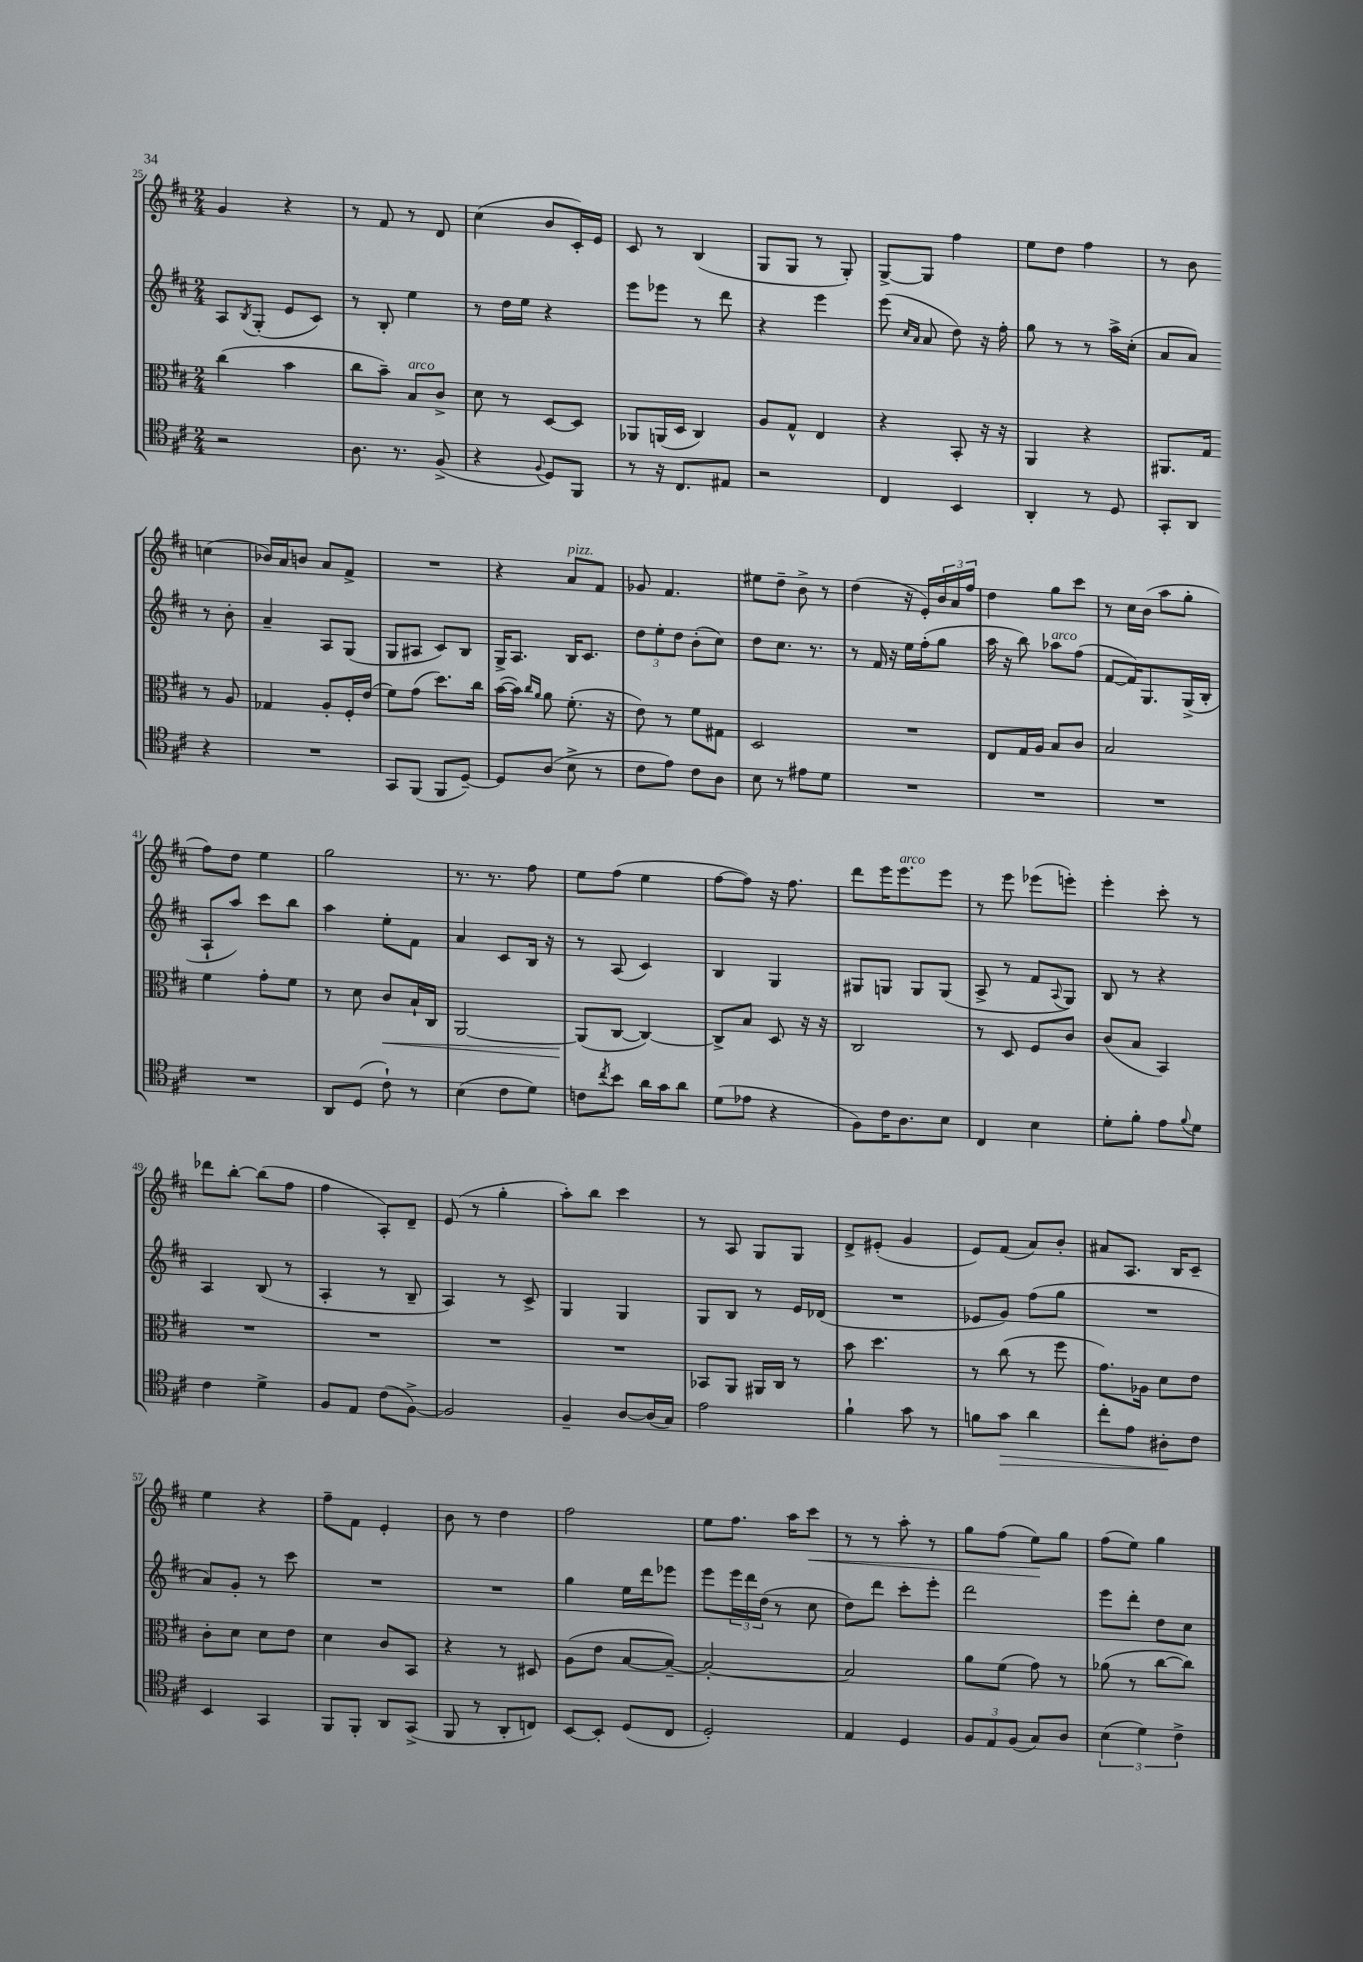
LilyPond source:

<<
\new StaffGroup <<
\new Staff = "s0" {
    \clef treble \key d \major \numericTimeSignature \time 2/4
    g'4 r4 |
    r8 fis'8 r8 d'8 |
    cis''4( b'8 cis'16-.) e'16 |
    cis'8 r8 b4( |
    g8 g8 r8 g8-.) |
    g8~-> g8 fis''4 |
    e''8 d''8 fis''4 |
    r8 b'8 c''4( |
    bes'16) a'16 b'8 a'8 fis'8-> |
    R2 |
    r4 a'8^\markup { \italic "pizz." } fis'8 |
    ges'8 fis'4. |
    eis''8 d''8-- b'8-> r8 |
    d''4( r16 e'16-.) \tuplet 3/2 { b'16 a'16 fis''16 } |
    d''4 g''8 cis'''8 |
    r8 cis''16 b'16( a''8 g''8-. |
    fis''8) d''8 e''4 |
    g''2 |
    r8. r8. fis''8 |
    e''8 fis''8( e''4 |
    fis''8~ fis''8) r16 fis''8. |
    d'''8 e'''16 e'''8.^\markup { \italic "arco" } e'''8 |
    r8 e'''8 ees'''8( e'''8-.) |
    e'''4-. cis'''8-. r8 |
    des'''8 b''8~-. b''8( fis''8 |
    fis''4 a8-.) d'8-- |
    e'8( r8 g''4-. |
    a''8-.) b''8 cis'''4 |
    r8 a8 g8 g8 |
    d'8-> eis'8-.( g'4 |
    e'8) fis'8( a'8) b'8-. |
    ais'8 a8. b16 cis'8-- |
    e''4 r4 |
    fis''8-- fis'8 e'4-. |
    b'8 r8 d''4 |
    fis''2 |
    e''8 fis''8. a''16 cis'''8\< |
    r8 r8 a''8-. r8 |
    g''8 fis''8( e''8\!) g''8 |
    fis''8( e''8) g''4 \bar "|." |
}
\new Staff = "s1" {
    \clef treble \key d \major \numericTimeSignature \time 2/4
    a8 \acciaccatura { b8 } g8-.( e'8 cis'8) |
    r8 b8-. e''4 |
    r8 d''16 e''16 r4 |
    e'''8 ees'''8 r8 d'''8 |
    r4 e'''4 |
    e'''8( \grace { cis''16 a'16 } a'8 d''8) r16 fis''16-. |
    g''8 r8 r8 a''16-> cis''16-.( |
    a'8 a'8) r8 b'8-. |
    a'4-- a8 g8( |
    g8 ais8 cis'8) b8 |
    g16-> a8. b16 cis'8. |
    \tuplet 3/2 { d''8 e''8-. d''8 } b'8-.( cis''8) |
    d''8 cis''8. r8. |
    r8 fis'16 r16 e''16 fis''16-.( g''8 |
    a''16 r16 b''8) aes''8^\markup { \italic "arco" } fis''8( |
    fis'8~ fis'16) g8. g16->( b16-. |
    a8-! a''8) cis'''8 b''8 |
    a''4 e''8-. fis'8 |
    a'4 cis'8 b16 r16 |
    r8 a8( cis'4) |
    b4 g4 |
    gis8 g8 g8 g8( |
    a8-> r8 fis'8 \appoggiatura { a8 } g8) |
    b8 r8 r4 |
    a4 b8( r8 |
    a4-. r8 b8-- |
    a4) r8 cis'8-> |
    g4 g4 |
    g8 b8 r8 e'16 des'16( |
    R2 |
    ees'8 g'8) fis''8( g''8 |
    R2 |
    a'8) g'8-. r8 cis'''8 |
    R2 |
    R2 |
    g''4 e''16 d'''16 ees'''8 |
    e'''8 \tuplet 3/2 { e'''16 d'''16 d''16( } r8 cis''8 |
    d''8) d'''8 cis'''8-. e'''8-. |
    d'''2 |
    e'''8 d'''8-. d''8 cis''8 \bar "|." |
}
\new Staff = "s2" {
    \clef alto \key d \major \numericTimeSignature \time 2/4
    cis''4( b'4 |
    cis''8 b'8--) b8^\markup { \italic "arco" } cis'8-> |
    d'8 r8 d8~ d8 |
    aes,8 a,16( d16 cis4) |
    a8 g8-^ e4 |
    r4 b,8-. r16 r16 |
    a,4 r4 |
    ais,8. g16 r8 a8 |
    ges4 a8-. fis16-. e'16( |
    fis'8) g'8( d''8.) cis''16 |
    b'16~( b'16) \grace { cis''16 a'16 } a'8 fis'8.-.( r16 |
    e'8) r8 fis'8 gis8 |
    d2 |
    R2 |
    e8 g16 a16 b8 cis'8 |
    b2 |
    fis'4 g'8-. fis'8 |
    r8 d'8 cis'8\< b16-! cis16 |
    a,2~ |
    a,8\!( cis8~ cis4~) |
    cis8-> b8 d8 r16 r16 |
    cis2 |
    r8 d8 fis8 cis'8 |
    cis'8( b8 b,4) |
    R2 |
    R2 |
    R2 |
    R2 |
    bes,8 a,8 ais,16 cis16 r8 |
    b'8 d''4. |
    r8 cis''8( r8 fis''8 |
    g'8.) aes16 d'8 e'8 |
    cis'8-. d'8 d'8 e'8 |
    d'4 cis'8 b,8 |
    r4 r8 dis8 |
    a8( e'8 b8~ b8~--) |
    b2~-. |
    b2 |
    a'8 fis'8( g'8) r8 |
    aes'8( r8 cis''8~ cis''8) \bar "|." |
}
\new Staff = "s3" {
    \clef tenor \key d \major \numericTimeSignature \time 2/4
    r2 |
    a8. r8. fis8->( |
    r4 \appoggiatura { fis8 } d8) fis,8 |
    r8 r16 cis8. eis8 |
    r2 |
    cis4 b,4 |
    a,4-. r8 d8 |
    g,8-. a,8 r4 |
    R2 |
    g,8 fis,8( fis,8 d8~--) |
    d8 a8( b8-> r8 |
    cis'8 e'8) cis'8 a8 |
    b8 r8 eis'8 d'8 |
    R2 |
    R2 |
    R2 |
    R2 |
    a,8 d8( cis'8-!) r8 |
    b4( cis'8 d'8) |
    c'8 \acciaccatura { cis''8 } b'8 a'16 g'16 a'8 |
    d'8( ees'8 r4 |
    fis8) cis'16 a8. b8 |
    cis4 b4 |
    d'8-. fis'8-. e'8 \appoggiatura { fis'8 } d'8 |
    cis'4 d'4-> |
    fis8 e8 cis'8( fis8~->) |
    fis2 |
    fis4-- a8~ a16( g16) |
    e'2 |
    fis'4-! g'8 r8 |
    f'8 g'8\> a'4 |
    cis''8-. e'8 ais8-.\! cis'8 |
    b,4 g,4 |
    fis,8 fis,8-. a,8 g,8->( |
    fis,8 r8 a,8-. c8) |
    b,8~ b,8-. d8( cis8 |
    d2-.) |
    e4 d4 |
    \tuplet 3/2 { fis8 e8 fis8( } g8) a8 |
    \tuplet 3/2 { b4( d'4) cis'4-> } \bar "|." |
}
>>
>>
\layout { \context { \Score currentBarNumber = #25 } }
